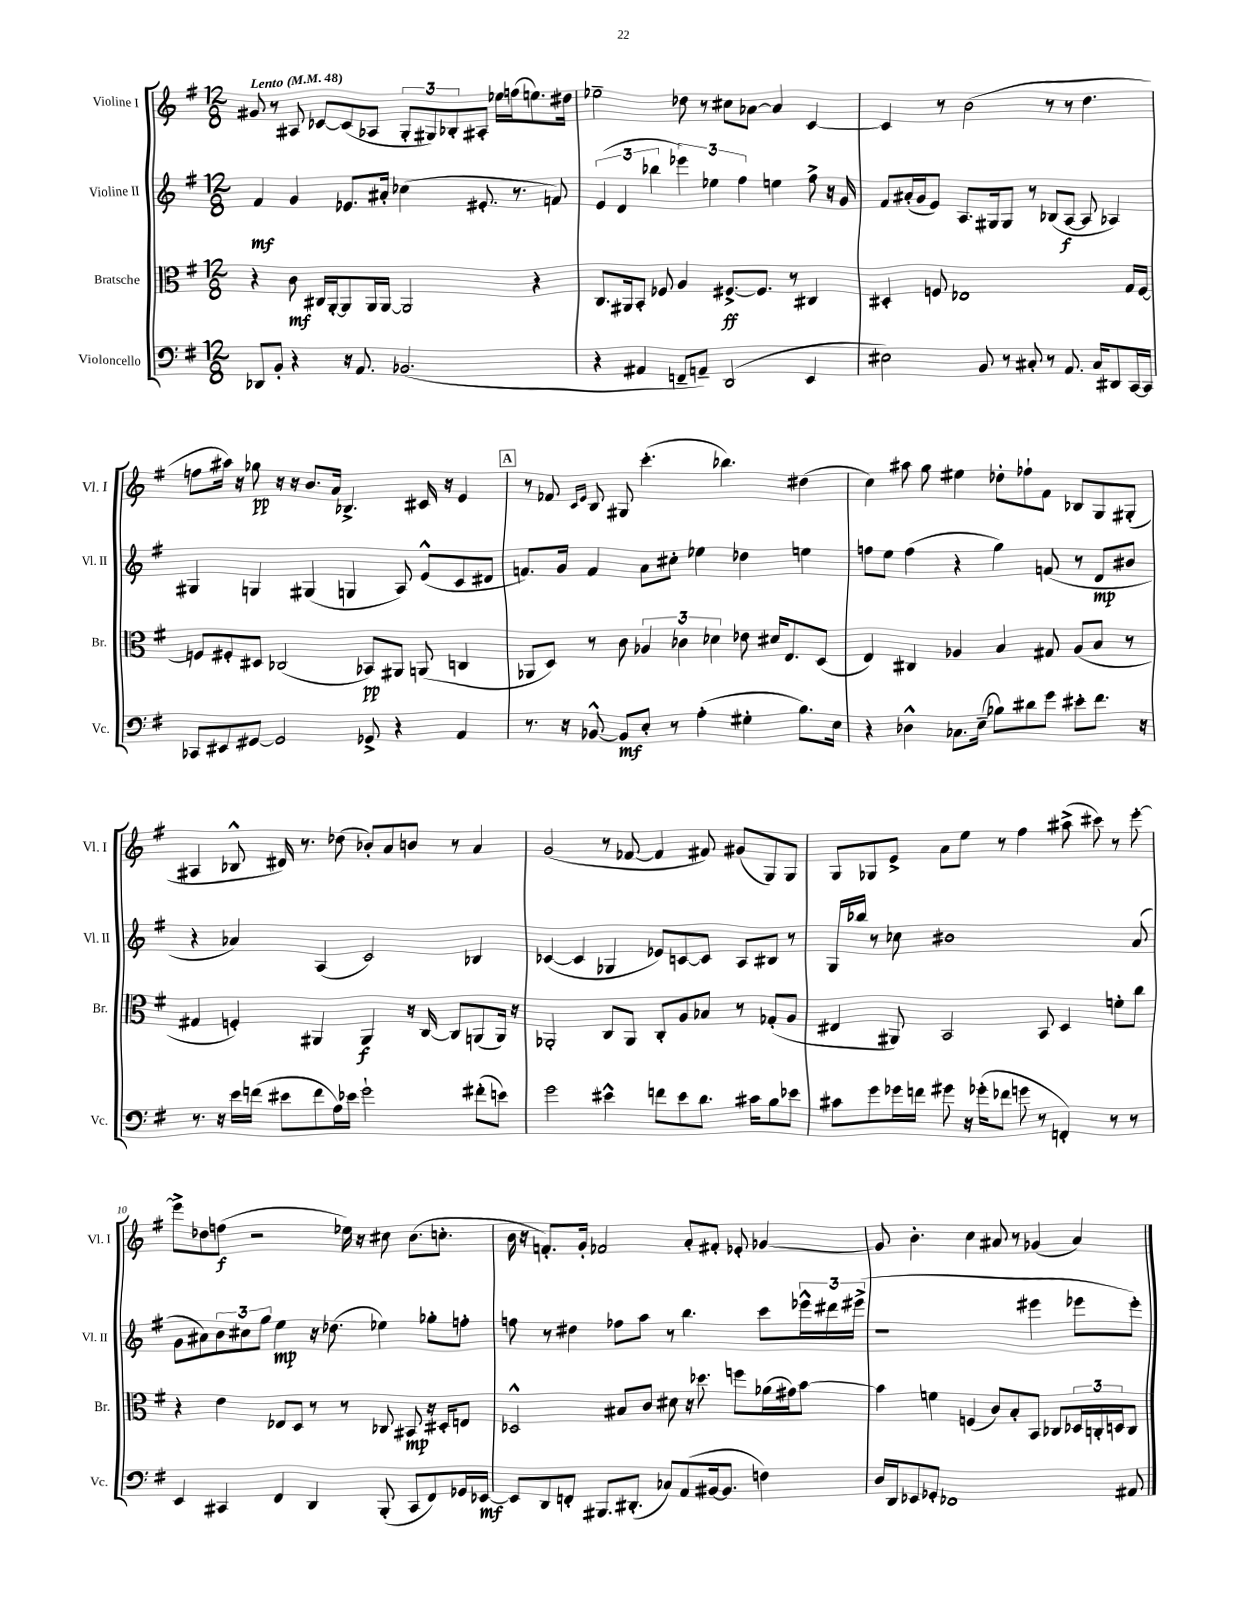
<<
\new StaffGroup <<
\new Staff = "s0" \with { instrumentName = "Violine I" shortInstrumentName = "Vl. I" } {
    \clef treble \key g \major \numericTimeSignature \time 12/8 \tempo "Lento" 4 = 48
    gis'8 r8 ais8 ces'8~ ces'8( aes8 \tuplet 3/2 { g8-. gis8) bes8-. } ais8-. ees''16 f''16( e''8.) dis''16 |
    ees''2-- des''8 r8 cis''8 aes'8~ aes'4 c'4~ |
    c'4 r8 b'2( r8 r8 d''4. |
    f''8 ais''16) r16 ges''8\pp r16 r16 b'8. a'16 bes4.-> cis'16 r16 e'4 |
    \mark \markup { \box "A" } r8 fes'8 \grace { c'16 e'16 } b8 gis8 c'''4.-.( bes''4.) dis''4( |
    c''4) ais''8 g''8 eis''4 des''8-. fes''8-! fis'8 bes8 g8 gis8-.( |
    ais4 bes8-^ dis'16) r8. des''8( bes'8-.) a'8 b'8 r8 a'4 |
    g'2( r8 fes'8~ fes'4 fis'8) gis'8( g8) g8 |
    g8 ges8 e'8-> a'8 e''8 r8 fis''4 ais''8->( cis'''8) r8 e'''8~-. |
    e'''8-> des''8 f''8\f( r2 ees''16) r16 cis''8 b'8.( c''8.-. |
    b'16 r16 f'8.-.) g'16-. fes'2 a'8-. fis'8-. ees'8-. ges'4~ |
    ges'8 b'4.-. c''4 ais'8 r8 ges'4( ais'4) \bar "|." |
}
\new Staff = "s1" \with { instrumentName = "Violine II" shortInstrumentName = "Vl. II" } {
    \clef treble \key g \major \numericTimeSignature \time 12/8
    fis'4\mf g'4 ees'8. ais'16-. ces''4( eis'8.-. r8. f'8) |
    \tuplet 3/2 { e'4( d'4 bes''4 } \tuplet 3/2 { ees'''4) ees''4 fis''4 } e''4 fis''8-> r16 g'16 |
    fis'8 ais'16-.( g'16 e'8) a8. gis16 gis8 r8 bes8( a8~\f a8 aes4) |
    gis4 g4 gis4( g4 a8) e'8-^( c'8 dis'8 |
    \mark \markup { \box "A" } f'8.) g'16 f'4 a'8 cis''8-. ees''4 des''4 e''4 |
    f''8 e''8 f''4( r4 g''4) f'8( r8 d'8\mp bis'8 |
    r4 aes'4) a4( c'2) bes4 |
    ces'4~( ces'4 ges4 ees'8) c'8~ c'8 a8 bis8 r8 |
    g16 bes''16 r8 ces''8 bis'1 a'8( |
    g'8 ais'8) \tuplet 3/2 { b'8 cis''8 g''8 } e''4\mp r16 des''8.( ees''4) ges''8-. f''8-. |
    f''8 r8 dis''4 fes''8 a''8 r8 b''4. c'''8 \tuplet 3/2 { ees'''16-^ dis'''16 eis'''16->( } |
    r1 eis'''4 ees'''8 ees'''8-.) \bar "|." |
}
\new Staff = "s2" \with { instrumentName = "Bratsche" shortInstrumentName = "Br." } {
    \clef alto \key g \major \numericTimeSignature \time 12/8
    r4 c'8\mf cis16 a,16~-. a,8 a,16 a,16~ a,2 r4 |
    c8. ais,16 b,8-. fes8 a4 fis8.~->\ff fis8. r8 cis4 |
    dis4-. f8 ees1 g16 f16~ |
    f8 fis8-. dis8 ces2( bes,8\pp) ais,8 a,8( c4 |
    \mark \markup { \box "A" } aes,8 d8) r8 c'8 \tuplet 3/2 { aes4 ces'4 des'4 } ees'8 dis'16 e8. d8( |
    e4) cis4 aes4 b4 gis8 aes8( b8 r8 |
    gis4 f4-.) ais,4 ais,4\f r16 c16~ c8 a,8( a,16) r16 |
    aes,2-. c8 aes,8 c8-. a8 bes8 r8 ges8-.( a8 |
    eis4 ais,8) b,2 b,8 d4 f'8-. c''8 |
    r4 e'4 ees8 d8 r8 r8 ces8 bis,8\mp r16 dis16-. e8 |
    des2-^ bis8 c'8 dis'8 r16 des''8. f''8 aes'16( gis'16) b'8~ |
    b'4 f'4 f4( c'8) b8-. b,8 ces8 \tuplet 3/2 { des16 c16-. d16 } c8 \bar "|." |
}
\new Staff = "s3" \with { instrumentName = "Violoncello" shortInstrumentName = "Vc." } {
    \clef bass \key g \major \numericTimeSignature \time 12/8
    des,8 b,8-. r4 r16 a,8. bes,2.( |
    r4 ais,4 f,8-- a,8--) d,2( e,4 |
    eis2) b,8 r8 cis8-. r8 a,8. cis16 dis,8 c,16~ c,16 |
    ces,8 eis,8 gis,8~ gis,2 ges,8-> r4 a,4 |
    \mark \markup { \box "A" } r8. r16 bes,8~-^ bes,8\mf e8-. r8 a4-.( gis4-. b8.) e16 |
    r4 des4-^ ces8. e16--( bes8) dis'8 g'8 eis'8-. fis'8. r16 |
    r8. r16 e'16 f'16( eis'8 f'8 a16) ees'16 g'2-! fis'8-.( e'8) |
    g'2 eis'4-^ f'8 eis'8 d'8. cis'16 b8 ees'8 |
    cis'8 g'8 ges'16 f'16 gis'8 r16 ges'16-.( fes'8 g'8 r8 f,4-.) r8 r8 |
    e,4 cis,4 fis,4 d,4 b,,8-.( cis,8 fis,8) ges,16 ees,16~\mf |
    ees,8 d,8 f,8-. bis,,8. dis,8.-.( ces8) a,8( bis,16~ bis,8. f4) |
    d16 d,16 ees,8 ges,8-. fes,1 ais,8 \bar "|." |
}
>>
>>
\layout { \context { \Score \override BarNumber.break-visibility = ##(#f #t #t) barNumberVisibility = #(every-nth-bar-number-visible 5) } }
